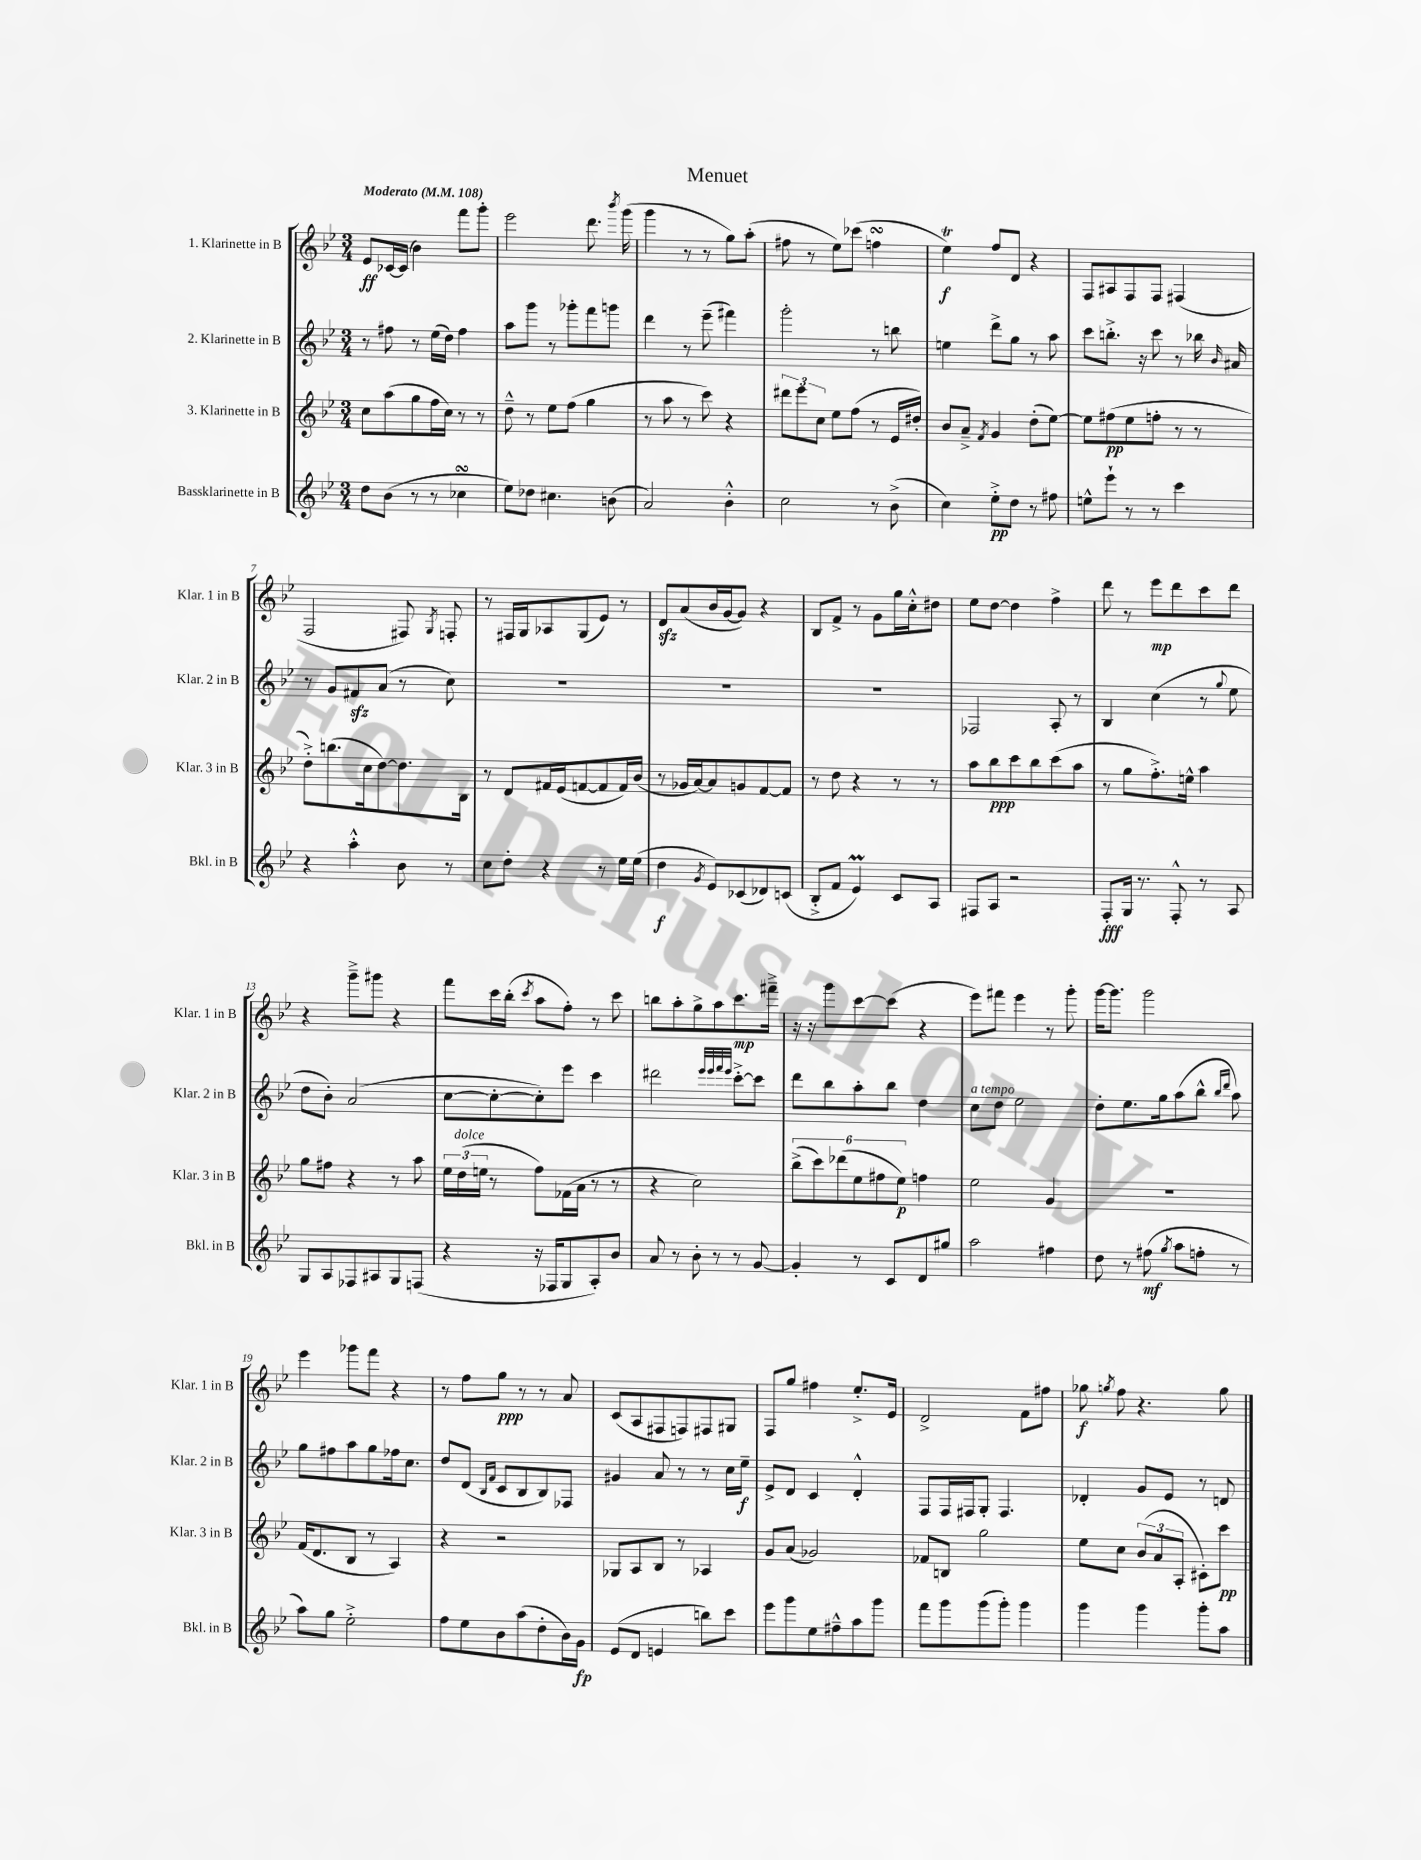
\header { title = "Menuet" }
<<
\new StaffGroup <<
\new Staff = "s0" \with { instrumentName = "1. Klarinette in B" shortInstrumentName = "Klar. 1 in B" } {
    \clef treble \key bes \major \numericTimeSignature \time 3/4 \tempo "Moderato" 4 = 108
    \autoBeamOff ees'8[\ff ces'16~ ces'16]( bes'4) f'''8[ g'''8]-. |
    ees'''2 d'''8. \acciaccatura { bes'''8 } g'''16( |
    g'''4 r8 r8 g''8[) a''8]-.( |
    fis''8 r8 ees''8[) ces'''8]( f''4\turn |
    ees''4\trill\f) f''8[ d'8] r4 |
    f8[ ais8 f8 f8] fis4( |
    f2 fis8) \acciaccatura { g8 } f8-. |
    r8 fis16[ g16 aes8 g8( ees'8]) r8 |
    d'8[\sfz a'8( bes'16 g'16~ g'8]) r4 |
    bes8[ f'8]-> r8 g'8[ g''16 c''16-.-^ dis''8] |
    ees''8[ d''8]~ d''4 f''4-> |
    d'''8 r8 ees'''8[\mp d'''8 c'''8 d'''8] |
    r4 g'''8[---> gis'''8] r4 |
    f'''8[ c'''16 bes''16]-.( \acciaccatura { c'''8 } a''8[ f''8]-.) r8 c'''8 |
    b''8[ a''8-. g''8-> a''8 c'''8.\mp fis'''16]---> |
    r16 r16 g'''8[ c'''8~ c'''8]( r4 |
    ees'''8[) fis'''8] ees'''4 r8 g'''8-. |
    g'''16[~ g'''8.] g'''2 |
    ees'''4 ges'''8[ f'''8] r4 |
    r8 f''8[ g''8]\ppp r8 r8 a'8 |
    c'8[( a8 fis8 f8) fis8 gis8] |
    f8[ g''8] fis''4 ees''8.[-.-> ees'16] |
    d'2-> f'8[ fis''8] |
    ges''8\f \acciaccatura { g''8 } f''8 r4. g''8 \bar "|." |
}
\new Staff = "s1" \with { instrumentName = "2. Klarinette in B" shortInstrumentName = "Klar. 2 in B" } {
    \clef treble \key bes \major \numericTimeSignature \time 3/4
    \autoBeamOff r8 fis''8 r8 ees''16[( d''16]) fis''4 |
    a''8[ g'''8] r8 ges'''8[-. f'''8 g'''8] |
    d'''4 r8 ees'''8--( fis'''4) |
    g'''2-. r8 b''8 |
    e''4 d'''8[-> g''8] r8 a''8 |
    c'''8[ b''8.]-.-> r16 c'''8 r8 bes''16 \grace { bes'16 } ais'16 |
    r8 g'8[ fis'8\sfz a'8]( r8 c''8) |
    R2. |
    R2. |
    R2. |
    fes2 a8-. r8 |
    bes4 c''4( r8 \appoggiatura { g''8 } ees''8 |
    d''8[ bes'8]-.) a'2( |
    c''8[~ c''8~-. c''8-.) ees'''8] c'''4 |
    dis'''2 \grace { ees'''32[ ees'''32 f'''32 ees'''32] } c'''8[~-.-> c'''8] |
    d'''8[ bes''8 a''8-. bes''8] d''4 |
    c''8[^\markup { \italic "a tempo" } d''8] ees''2 |
    d''8[-. ees''8. g''16 a''8( bes''8]-^ \grace { bes''16[ d'''16] } a''8) |
    g''8[ fis''8 a''8 g''8 fes''16 c''8.] |
    d''8[ d'8]( \grace { bes16[ f'16] } c'8[ bes8 bes8) fes8] |
    gis'4 a'8 r8 r8 c''16[ ees''16]--\f |
    ees'8[-> d'8] c'4 d'4-.-^ |
    f8[ f16 fis16 g8]-. fis4. |
    des'4-. g'8[ ees'8] r8 d'8 \bar "|." |
}
\new Staff = "s2" \with { instrumentName = "3. Klarinette in B" shortInstrumentName = "Klar. 3 in B" } {
    \clef treble \key bes \major \numericTimeSignature \time 3/4
    \autoBeamOff c''8[ a''8( g''8 f''16 c''16]) r8 r8 |
    d''8---^ r8 ees''8[ f''8]( g''4 |
    r8 a''8 r8 c'''8) r4 |
    \tuplet 3/2 { dis'''8[ ees'''8 c''8] } ees''8[ f''8]( r8 ees'16[ dis''16]-.) |
    bes'8[ a'8]---> \acciaccatura { f'8 } g'4 d''8[-.( ees''8]~) |
    ees''8[ fis''8\pp( ees''8 f''8]-. r8 r8 |
    d''8[-.->) b''8.( c''16 d''8~) d''8. bes16] |
    r8 d'8[ fis'16 ees'16( f'8~ f'8 f'16) bes'16]( |
    r8 ges'16[ a'16~) a'8 g'8 f'8~ f'8] |
    r8 d''8 r4 r8 r8 |
    a''8[ bes''8\ppp c'''8 bes''8 c'''8( a''8] |
    r8 g''8[ f''8.-.->) e''16]-^ a''4 |
    g''8[ fis''8] r4 r8 a''8 |
    \tuplet 3/2 { ees''16[ d''16^\markup { \italic "dolce" }( e''16] } r8 f''8[) fes'16( a'16] r8 r8 |
    r4 c''2) |
    \tuplet 6/4 { bes''8[->( c'''8) des'''8( ees''8 fis''8 ees''8]\p) } f''4 |
    ees''2 g'4 |
    R2. |
    f'16[( d'8. bes8] r8 a4) |
    r4 r2 |
    ges8[ a8 bes8] r8 aes4 |
    g'8[ a'8]( ges'2) |
    fes'8[ b8] g''2 |
    ees''8[ c''8] \tuplet 3/2 { bes'8[( a'8 a8]-. } cis'8[-.) c'''8]\pp \bar "|." |
}
\new Staff = "s3" \with { instrumentName = "Bassklarinette in B" shortInstrumentName = "Bkl. in B" } {
    \clef treble \key bes \major \numericTimeSignature \time 3/4
    \autoBeamOff d''8[ bes'8]( r8 r8 ces''4\turn |
    ees''8[) des''8] cis''4. b'8( |
    a'2) bes'4-.-^ |
    c''2 r8 bes'8->( |
    c''4) ees''8[-.->\pp d''8] r8 fis''8 |
    e''8[-^ ees'''8]-! r8 r8 c'''4 |
    r4 a''4-.-^ bes'8 r8 |
    c''8[ d''8]-. r4 r8 ees''16[ ees''16]( |
    d''4\f \acciaccatura { g'8 } ees'8[) ces'8( des'8) c'8]( |
    bes8[-.-> f'8] ees'4\prall) c'8[ a8] |
    fis8[ a8] r2 |
    f8[-.\fff g16] r8. f8-.-^ r8 a8 |
    g8[ a8 fes8 ais8 g8 f8]( |
    r4 r16 fes16[ g8 a8-.) bes'8] |
    a'8 r8 bes'8-. r8 r8 g'8~ |
    g'4-. r8 c'8[ d'8 gis''8] |
    a''2 fis''4 |
    d''8 r8 fis''8\mf( \acciaccatura { g''8 } a''8[ f''8]-. r8 |
    a''8[) g''8] ees''2-.-> |
    f''8[ ees''8 bes'8 a''8( d''8-. bes'16) g'16]\fp |
    ees'8[( d'8] e'4 b''8[) c'''8] |
    ees'''8[ g'''8 ees''8 fis''8---^ a''8 g'''8] |
    f'''8[ g'''8 g'''8( g'''8]-.) g'''4 |
    g'''4 g'''4 g'''8[-. a''8] \bar "|." |
}
>>
>>
